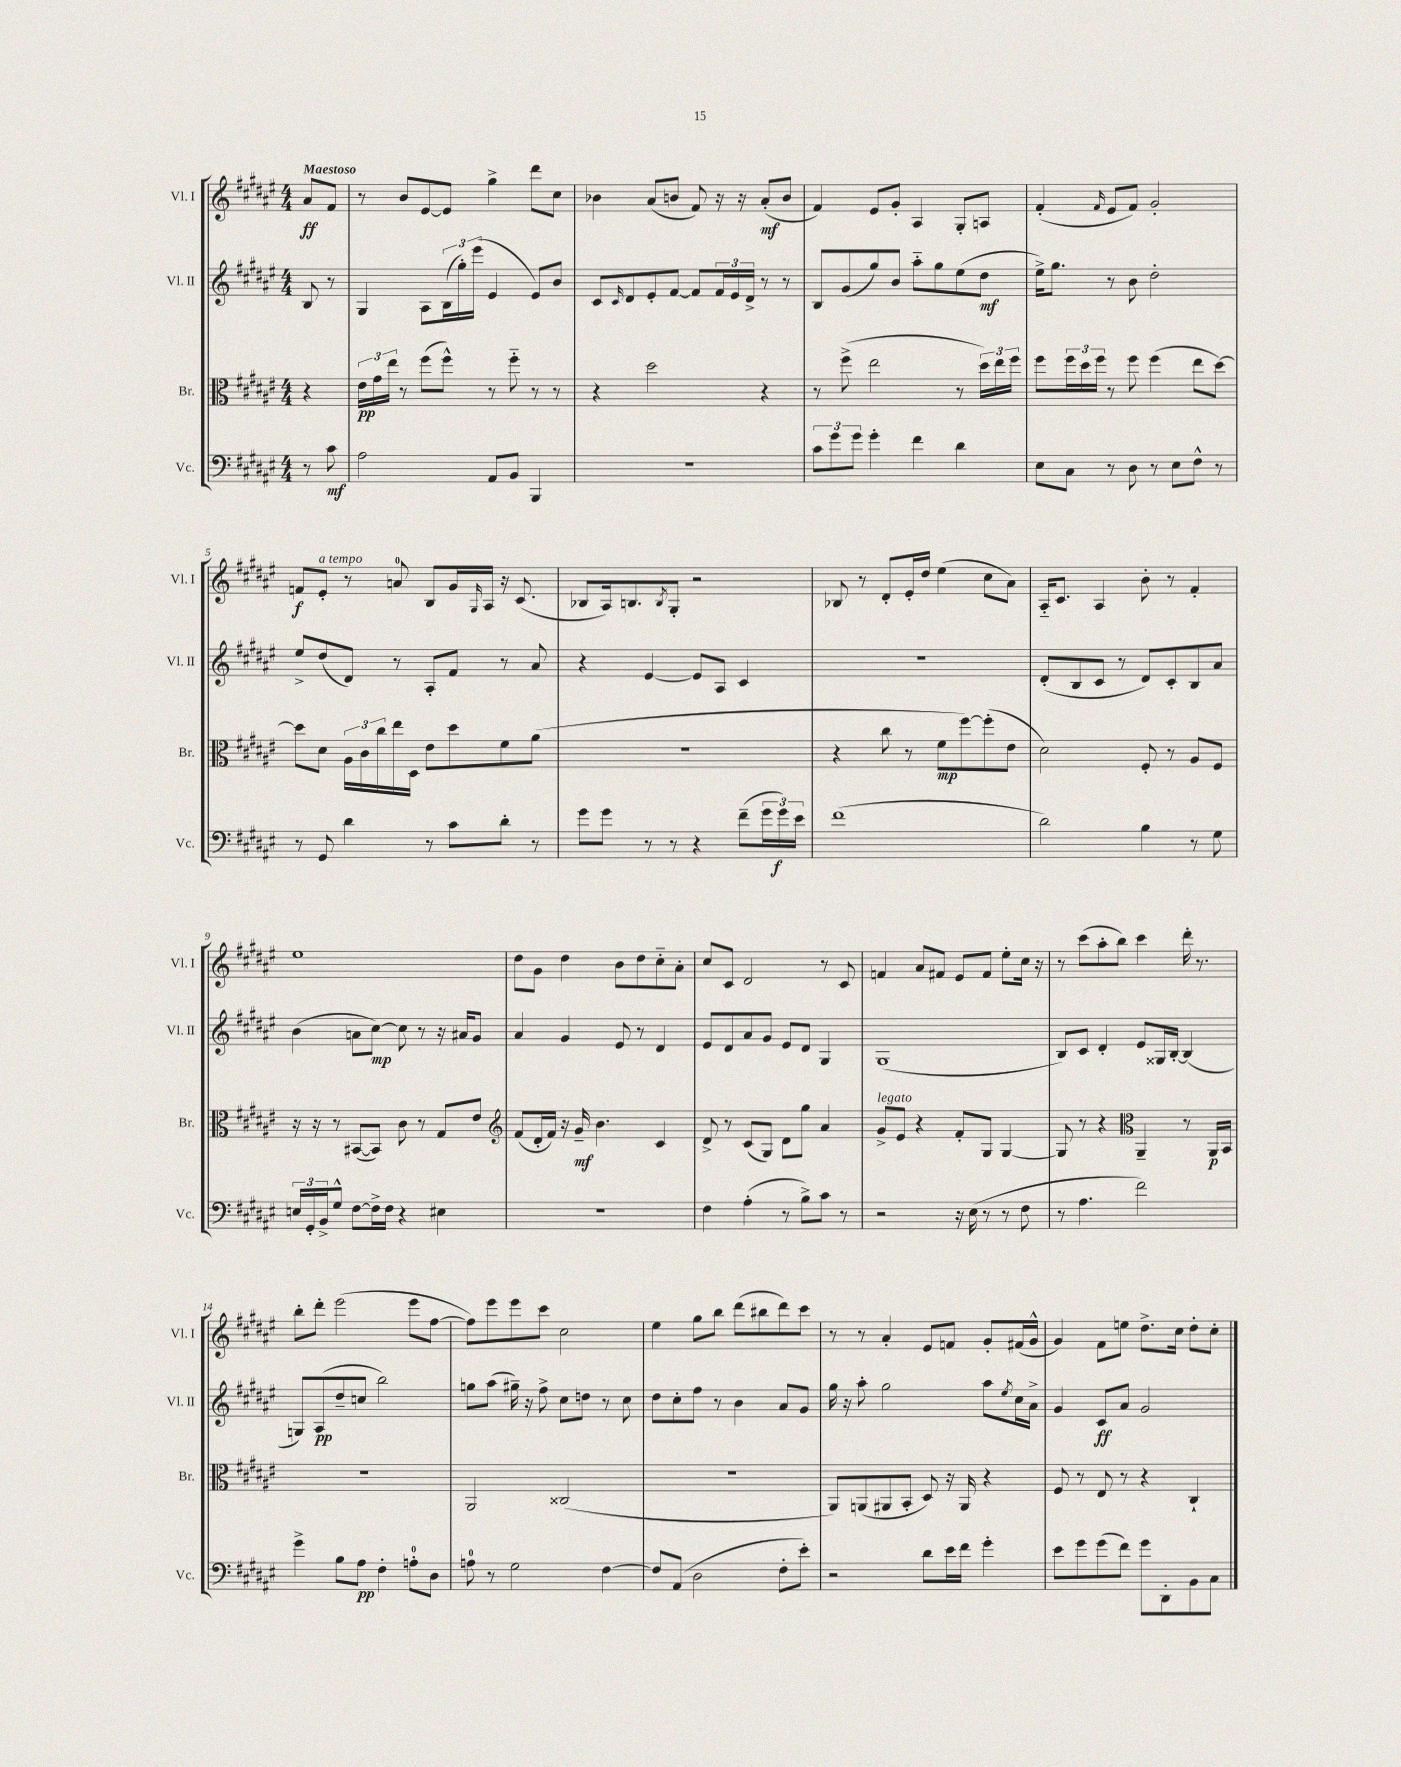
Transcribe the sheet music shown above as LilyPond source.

<<
\new StaffGroup <<
\new Staff = "s0" \with { instrumentName = "Vl. I" shortInstrumentName = "Vl. I" } {
    \clef treble \key fis \major \numericTimeSignature \time 4/4 \partial 4 \tempo "Maestoso"
    ais'8\ff fis'8 |
    r8 b'8 eis'8~ eis'8 gis''4-> dis'''8 cis''8 |
    bes'4 ais'8( b'8 fis'8) r16 r16 ais'8-.\mf( b'8 |
    fis'4) eis'8 gis'8-. ais4 gis8-. a8 |
    fis'4-.( \grace { fis'16 } eis'8 fis'8) gis'2-. |
    f'8\f eis'8-.^\markup { \italic "a tempo" } r8 a'8-0 b8 gis'16 \grace { gis16 } ais16 r16 cis'8.( |
    bes8 ais16) b8. \acciaccatura { b8 } gis8-. r2 |
    bes8 r8 dis'8-. eis'16-. dis''16 eis''4( cis''8 ais'8) |
    ais16-_ cis'8. ais4 b'8-. r8 fis'4-. |
    eis''1 |
    dis''8 gis'8 dis''4 b'8 dis''8 cis''8-_ ais'8-. |
    cis''8 cis'8 dis'2 r8 cis'8 |
    f'4 ais'8 fis'8 eis'8 fis'8 eis''8-. cis''16 r16 |
    r8 cis'''8( ais''8-. b''8) cis'''4 dis'''16-. r8. |
    b''8-. dis'''8-. eis'''2( eis'''8 fis''8~ |
    fis''8) eis'''8 eis'''8 cis'''8 cis''2 |
    eis''4 gis''8 b''8 dis'''8( bis''8 dis'''8) cis'''8 |
    r8 r8 ais'4-. eis'8 f'8 gis'8-. fis'16( gis'16-^ |
    gis'4) fis'8 e''8 dis''8.-> cis''16 dis''8-. cis''8-. \bar "|." |
}
\new Staff = "s1" \with { instrumentName = "Vl. II" shortInstrumentName = "Vl. II" } {
    \clef treble \key fis \major \numericTimeSignature \time 4/4 \partial 4
    b8 r8 |
    gis4 ais8 \tuplet 3/2 { b16( gis''16-.) eis'''16( } eis'4 eis'8) b'8 |
    cis'8 \grace { cis'16 } dis'8 eis'8-. fis'8~ fis'8 \tuplet 3/2 { fis'16 eis'16 dis'16-> } r8 r8 |
    b8 gis'8( gis''8) b'8 ais''8-_ gis''8 eis''8( dis''8\mf |
    eis''16->) gis''8. r8 b'8 dis''2-. |
    eis''8-> dis''8( dis'8) r8 ais8-. fis'8 r8 ais'8 |
    r4 eis'4~ eis'8 ais8 cis'4 |
    R1 |
    dis'8-.( b8 cis'8 r8 dis'8) cis'8-. b8 ais'8 |
    b'4( a'8 cis''8~\mp) cis''8 r8 r16 ais'16 gis'8 |
    ais'4 gis'4 eis'8 r8 dis'4 |
    eis'8 dis'8 ais'8 gis'8 eis'8 dis'8 gis4 |
    gis1( |
    b8) cis'8 dis'4-. eis'8 gisis16 b16~-. b4( |
    g8) ais8\pp( dis''8-- c''8 b''2) |
    g''8 ais''8( gis''16--) r16 fis''8-> cis''8 d''8 r8 cis''8 |
    dis''8 cis''8-. fis''8 r8 b'4 ais'8 gis'8 |
    gis''16 r16 ais''8-. gis''2 ais''8 \acciaccatura { eis''8 } cis''16 ais'16-> |
    gis'4 cis'8\ff ais'8 gis'2 \bar "|." |
}
\new Staff = "s2" \with { instrumentName = "Br." shortInstrumentName = "Br." } {
    \clef alto \key fis \major \numericTimeSignature \time 4/4 \partial 4
    r4 |
    \tuplet 3/2 { eis'16\pp gis'16 eis''16 } r8 fis''8( fis''8-^) r8 fis''8-_ r8 r8 |
    r4 dis''2 r4 |
    r8 fis''8->( eis''2 r8 \tuplet 3/2 { dis''16) eis''16 fis''16 } |
    fis''8 \tuplet 3/2 { fis''16 dis''16 fis''16 } r8 fis''8 fis''4( eis''8 dis''8~) |
    dis''8 dis'8 \tuplet 3/2 { ais16 cis'16 cis''16 } eis''16 dis16 eis'8 dis''8 fis'8 ais'8( |
    R1 |
    r4 cis''8 r8 fis'8\mp fis''8~) fis''8-.( eis'8 |
    dis'2) fis8-. r8 ais8 fis8 |
    r16 r16 r8 bis,8~( bis,8) cis'8 r8 gis8 eis'8 |
    \clef treble fis'8( dis'16-. fis'16) r16 gis'16--\mf b'4. cis'4 |
    dis'8-> r8 cis'8( gis8) dis'8 gis''8 ais'4 |
    gis'8->^\markup { \italic "legato" } eis'8 r4 fis'8-. gis8 gis4~ |
    gis8 r8 r4 \clef alto ais,4-- r8 ais,16\p b,16 |
    R1 |
    ais,2 cisis2( |
    R1 |
    ais,8) a,8( ais,8 b,8-. dis8) r16 ais,16 r4 |
    fis8 r8 eis8 r8 r4 cis4-! \bar "|." |
}
\new Staff = "s3" \with { instrumentName = "Vc." shortInstrumentName = "Vc." } {
    \clef bass \key fis \major \numericTimeSignature \time 4/4 \partial 4
    r8 cis'8\mf |
    ais2 ais,8 b,8 b,,4 |
    r1 |
    \tuplet 3/2 { cis'8 gis'8 gis'8 } gis'4-. fis'4 dis'4 |
    eis8 cis8 r8 dis8 r8 eis8 fis8-^ r8 |
    r8 gis,8 dis'4 r8 cis'8 dis'8-. r8 |
    gis'8 gis'8 r8 r8 r4 fis'8--( \tuplet 3/2 { gis'16 gis'16\f) eis'16 } |
    fis'1( |
    dis'2) b4 r8 gis8 |
    \tuplet 3/2 { e16 gis,16-. b,16-> } gis8-^ fis8~ fis16-> fis16 r4 eis4 |
    R1 |
    fis4 ais4-.( r8 b8->) cis'8 r8 |
    r2 r16 eis16( r8 r8 fis8 |
    r8 ais4. fis'2) |
    gis'4-> b8 ais8\pp fis4-. a8-0-. dis8 |
    a8-0 r8 gis2 fis4~ |
    fis8 ais,8( dis2 fis8-. eis'8-.) |
    r2 dis'8 eis'16 fis'16 gis'4-. |
    eis'8 gis'8 gis'8( fis'8) gis'8 dis,8-. b,8 cis8 \bar "|." |
}
>>
>>
